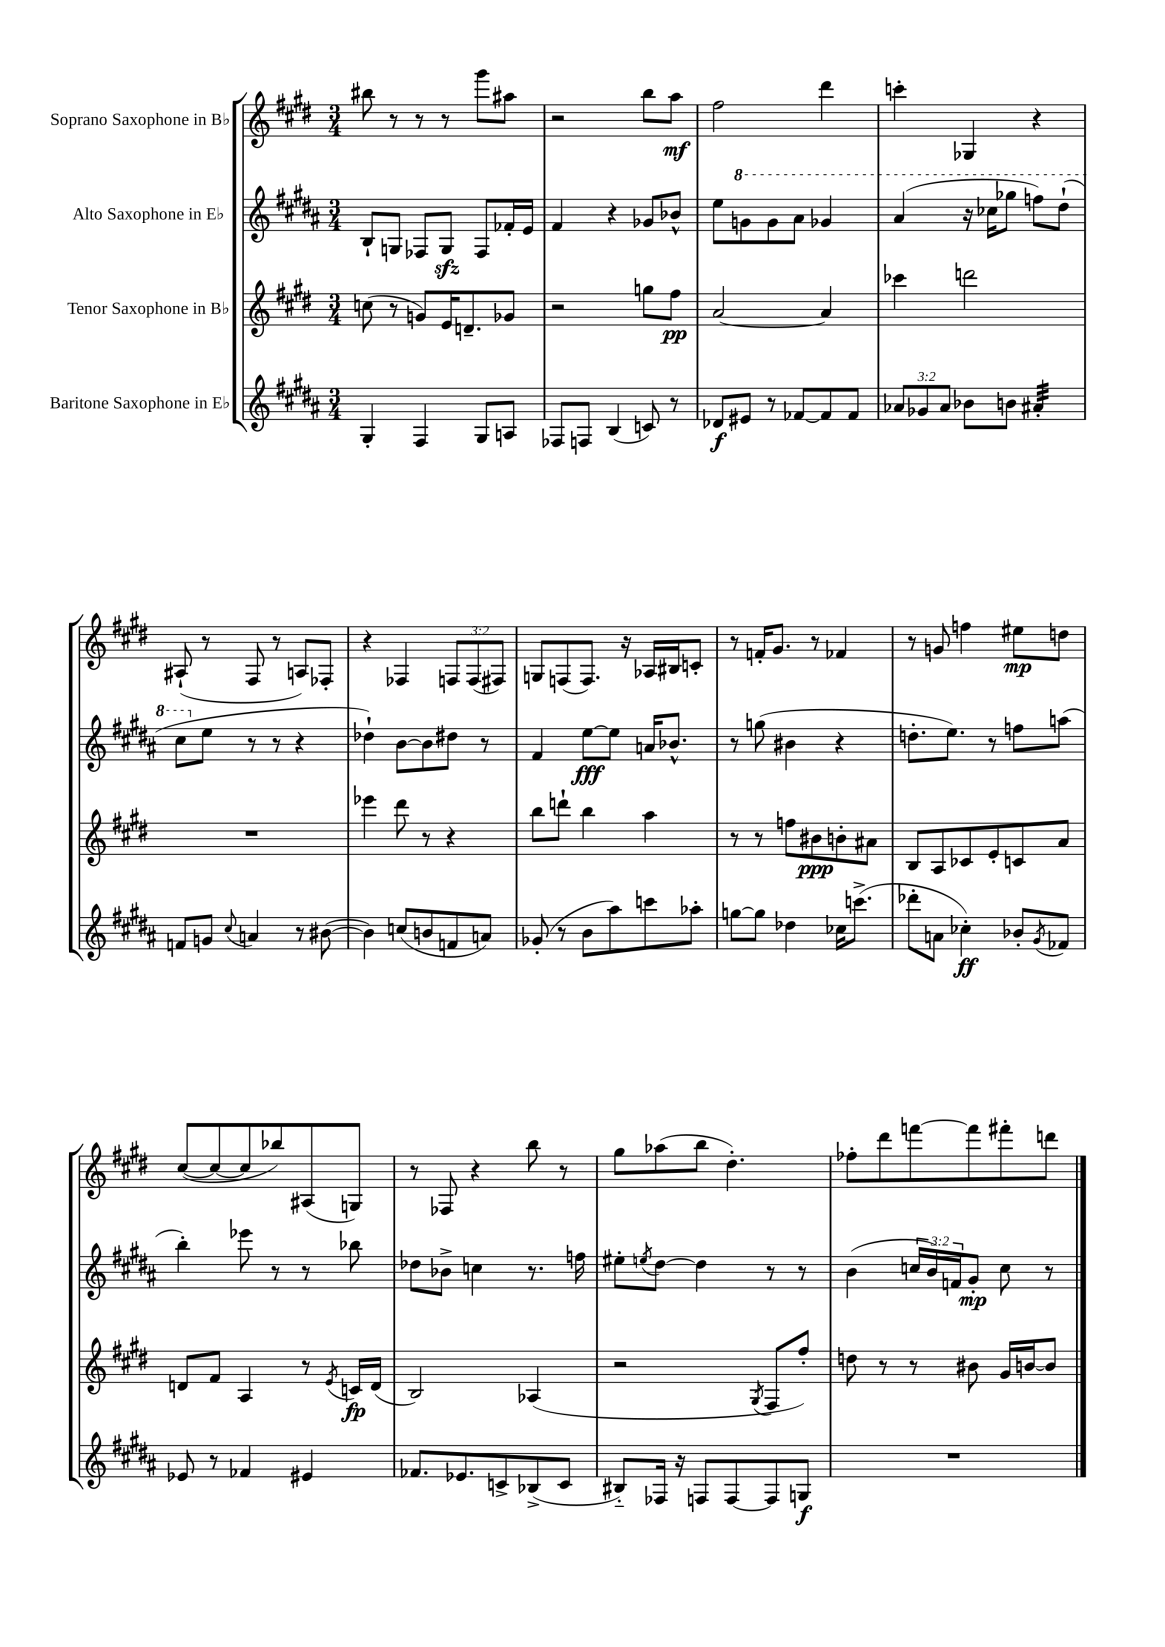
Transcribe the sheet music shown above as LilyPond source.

<<
\new StaffGroup <<
\new Staff = "s0" \with { instrumentName = "Soprano Saxophone in Bb" } {
    \clef treble \key e \major \numericTimeSignature \time 3/4 \override Staff.TupletNumber.text = #tuplet-number::calc-fraction-text
    bis''8 r8 r8 r8 gis'''8 ais''8 |
    r2 b''8 a''8\mf |
    fis''2 dis'''4 |
    c'''4-. ges4 r4 |
    ais8-!( r8 fis8 r8 a8) fes8-. |
    r4 fes4 \tuplet 3/2 { f8 f8( fis8) } |
    g8 f8( f8.) r16 aes16 bis16 c'8-. |
    r8 f'16-. gis'8. r8 fes'4 |
    r8 g'8 f''4 eis''8\mp d''8 |
    cis''8~( cis''8~ cis''8 bes''8) ais8( g8) |
    r8 fes8 r4 b''8 r8 |
    gis''8 aes''8( b''8 dis''4.-.) |
    fes''8-. dis'''8 f'''8~ f'''8 fis'''8-. d'''8 \bar "|." |
}
\new Staff = "s1" \with { instrumentName = "Alto Saxophone in Eb" } {
    \clef treble \key b \major \numericTimeSignature \time 3/4 \override Staff.TupletNumber.text = #tuplet-number::calc-fraction-text
    b8-! g8 fes8 g8\sfz fes8 fes'16-. e'16 |
    fis'4 r4 ges'8 bes'8-^ |
    e''8 \ottava #1 g''8 g''8 ais''8 ges''4 |
    ais''4( r16 ces'''16 ges'''8 f'''8) dis'''8-!( |
    cis'''8 \ottava #0 e''8 r8 r8 r4 |
    des''4-!) b'8~ b'8 dis''8 r8 |
    fis'4 e''8~\fff e''8 a'16 bes'8.-^ |
    r8 g''8( bis'4 r4 |
    d''8.-. e''8.) r8 f''8 a''8( |
    b''4-.) ees'''8 r8 r8 bes''8 |
    des''8 bes'8-> c''4 r8. f''16 |
    eis''8-. \acciaccatura { e''8 } dis''8~ dis''4 r8 r8 |
    b'4( \tuplet 3/2 { c''16 b'16) f'16 } gis'8-.\mp c''8 r8 \bar "|." |
}
\new Staff = "s2" \with { instrumentName = "Tenor Saxophone in Bb" } {
    \clef treble \key e \major \numericTimeSignature \time 3/4
    c''8( r8 g'8) e'16 d'8.-- ges'8 |
    r2 g''8 fis''8\pp |
    a'2~ a'4 |
    ces'''4 d'''2 |
    R2. |
    ees'''4 dis'''8 r8 r4 |
    b''8 d'''8-! b''4 a''4 |
    r8 r8 f''8 bis'8\ppp b'8-. ais'8 |
    b8 a8 ces'8 e'8-. c'8 a'8 |
    d'8 fis'8 a4 r8 \acciaccatura { e'8 } c'16\fp d'16( |
    b2) aes4( |
    r2 \acciaccatura { gis8 } fis8 fis''8-.) |
    d''8 r8 r8 bis'8 gis'16 b'16~ b'8 \bar "|." |
}
\new Staff = "s3" \with { instrumentName = "Baritone Saxophone in Eb" } {
    \clef treble \key b \major \numericTimeSignature \time 3/4 \override Staff.TupletNumber.text = #tuplet-number::calc-fraction-text
    gis4-. fis4 gis8 a8 |
    fes8 f8 b4( c'8) r8 |
    des'8\f eis'8 r8 fes'8~ fes'8 fes'8 |
    \tuplet 3/2 { aes'8 ges'8 aes'8 } bes'8 b'8 ais'4:32-. |
    f'8 g'8 \appoggiatura { cis''8 } a'4 r8 bis'8~( |
    bis'4) c''8( b'8 f'8 a'8) |
    ges'8-.( r8 b'8 ais''8) c'''8 aes''8-. |
    g''8~ g''8 des''4 ces''16 c'''8.->( |
    des'''8-. a'8 ces''4-.\ff) bes'8-. \acciaccatura { gis'8 } fes'8 |
    ees'8 r8 fes'4 eis'4 |
    fes'8. ees'8. c'8-> bes8->( c'8 |
    bis8-_) fes16 r16 f8 f8~ f8 g8\f |
    R2. \bar "|." |
}
>>
>>
\layout { \context { \Score \remove "Bar_number_engraver" } }
